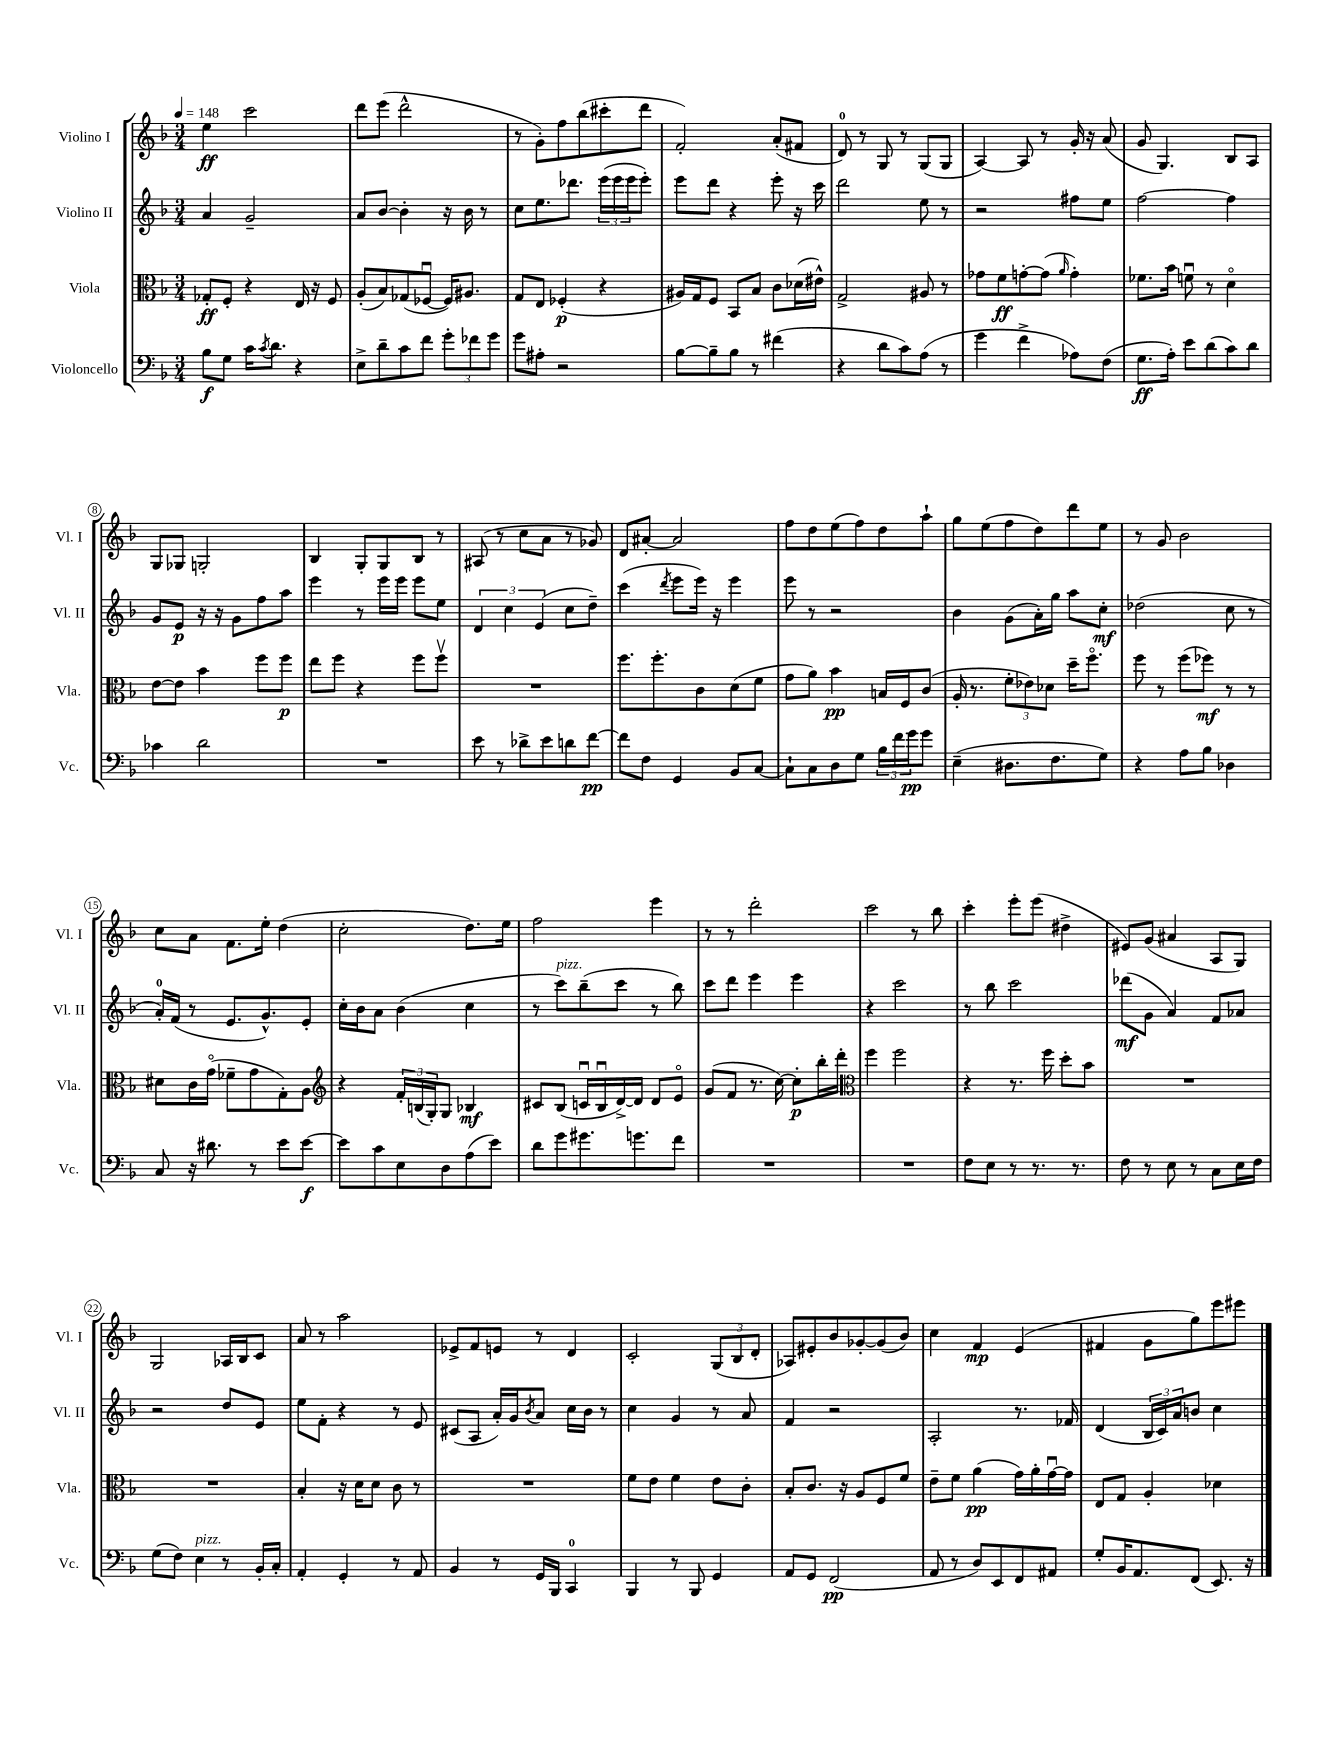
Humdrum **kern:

**kern	**kern	**kern	**kern
*staff4	*staff3	*staff2	*staff1
*clefF4	*clefC3	*clefG2	*clefG2
*k[b-]	*k[b-]	*k[b-]	*k[b-]
*M3/4	*M3/4	*M3/4	*M3/4
*MM148	*MM148	*MM148	*MM148
8B-	8G-'	4a	4ee
8G	8F'	.	.
16c	4r	2g~	2ccc
8qc	.	.	.
8.d	.	.	.
4r	16E	.	.
.	16r	.	.
.	8F	.	.
=	=	=	=
8E^	(8A'	8a	8ddd
8d~	8B-)	[8b-	(8eee
8c	(8G-	4b-']	2ddd^^
8f	[8F-u	.	.
12g'	16F-])	16r	.
.	8.A#	16b-	.
12f-	.	.	.
.	.	8r	.
12g	.	.	.
=	=	=	=
8g	8G	8cc	8r
8A#'	8E	8.ee	8g')
2r	(4F-'	.	8ff
.	.	8.ddd-	.
.	.	.	(8bb-
.	4r	(24eee	8ccc#'
.	.	24eee	.
.	.	24eee	.
.	.	8eee')	8ddd
=	=	=	=
[8B-	16A#)	8eee	2f')
.	16G	.	.
8B-~]	8F	8ddd	.
8B-	8BB-	4r	.
8r	8B-	.	.
(4f#	8c	8eee'	(8a'
.	(16d-	16r	8f#
.	16e#^^)	16ccc	.
=	=	=	=
4r	2G^	2ddd	8d)
.	.	.	8r
8d	.	.	8G
8c)	.	.	8r
(8A	8A#	8ee	(8G
8r	8r	8r	8G
=	=	=	=
4g	8g-	2r	[4A)
.	8f	.	.
4f^	[8g'	.	8A]
.	(8g]	.	8r
.	16qqa	.	.
8A-)	4g')	8ff#	16g'
.	.	.	16r
(8F	.	8ee	(8a
=	=	=	=
8.G	8.f-	[2ff	8g
.	.	.	4.G)
16A')	16b-	.	.
8e	8fu	.	.
(8d	8r	.	.
8c)	4do	4ff]	8B-
8d	.	.	8A
=	=	=	=
4c-	[8e	8g	8G
.	8e]	8e	8G-
2d	4b-	16r	2G'
.	.	16r	.
.	.	8g	.
.	8ff	8ff	.
.	8ff	8aa	.
=	=	=	=
2.r	8ee	4eee	4B-
.	8ff	.	.
.	4r	8r	8G'
.	.	16eee	8G
.	.	16eee	.
.	8ff	8eee	8B-
.	8ffv	8ee	8r
=	=	=	=
8e	2.r	6d	(8A#
8r	.	.	8r
.	.	6cc	.
8d-^	.	.	8cc
.	.	(6e	.
8e	.	.	8a
8d	.	8cc	8r
[8f	.	8dd~)	8g-)
=	=	=	=
8f]	8.ff	(4ccc	8d
8F	.	.	[8a#'
.	8.ff'	.	.
.	.	8qddd	.
4GG	.	8eee	2a#]
.	8c	16eee)	.
.	.	16r	.
8BB-	(8d	4eee	.
[8C	8f	.	.
=	=	=	=
8C`]	8g	8eee	8ff
8C	8a)	8r	8dd
8D	4b-	2r	(8ee
8G	.	.	8ff)
24B-	16B	.	8dd
24f	.	.	.
.	16F	.	.
24g	.	.	.
8g	(8c	.	8aa`
=	=	=	=
(4E~	16A'	4b-	8gg
.	8.r	.	.
.	.	.	(8ee
8.D#	12f'	(8g	8ff
.	12e-)	.	.
.	.	16a')	8dd)
.	12d-	.	.
8.F	.	16gg	.
.	16dd~	8aa	8ddd
.	8.ffo	.	.
8G)	.	8cc'	8ee
=	=	=	=
4r	8ff	(2dd-	8r
.	8r	.	8g
8A	(8ff	.	2b-
8B-	8ff-)	.	.
4D-	8r	8cc	.
.	8r	8r	.
=	=	=	=
8C	8d#	16a')	8cc
.	.	(16f	.
16r	16c	8r	8a
8.d#	(16go	.	.
.	8f-~	8.e	8.f
8r	8g	.	.
.	.	8.g^^)	16ee'
8e	8G')	.	(4dd
[8e	8A	8e'	.
=	=	=	=
*	*clefG2	*	*
8e]	4r	16cc'	2cc'
.	.	16b-	.
8c	.	8a	.
8E	24f'	(4b-	.
.	(24B	.	.
.	24G')	.	.
8D	8G	.	.
(8A	4B-	4cc	8.dd)
8e)	.	.	.
.	.	.	16ee
=	=	=	=
8d	8c#	8r	2ff
8g	(8B-	8ccc)	.
8.g#	16cu	(8bb-~	.
.	16B-u	.	.
.	[16d^)	8ccc	.
8.g	16d]	.	.
.	8d	8r	4eee
8f	8eo	8bb-)	.
=	=	=	=
2.r	(8g	8ccc	8r
.	8f	8ddd	8r
.	8.r	4eee	2ddd'
.	[16cc)	.	.
.	8cc']	4eee	.
.	16bb-'	.	.
.	16ddd'	.	.
=	=	=	=
*	*clefC3	*	*
2.r	4ff	4r	2ccc
.	2ff	2ccc	.
.	.	.	8r
.	.	.	8bb-
=	=	=	=
8F	4r	8r	4ccc'
8E	.	8bb-	.
8r	8.r	2ccc	8eee'
8.r	.	.	(8eee
.	16ff	.	.
.	8dd'	.	4dd#^
8.r	.	.	.
.	8b-	.	.
=	=	=	=
8F	2.r	(8ddd-	8e#)
8r	.	8g	(8g
8E	.	4a)	4a#
8r	.	.	.
8C	.	8f	8A
16E	.	8a-	8G)
16F	.	.	.
=	=	=	=
(8G	2.r	2r	2G
8F)	.	.	.
4E	.	.	.
8r	.	8dd	16A-
.	.	.	16B-
16BB-'	.	8e	8c
16C'	.	.	.
=	=	=	=
4AA'	4B-'	8ee	8a
.	.	8f'	8r
4GG'	16r	4r	2aa
.	16d	.	.
.	8d	.	.
8r	8c	8r	.
8AA	8r	8e	.
=	=	=	=
4BB-	2.r	(8c#	8e-^
.	.	8A	8f
8r	.	16a')	8e
.	.	16g	.
.	.	8qb-	.
16GG	.	8a	8r
16BBB-	.	.	.
4CC	.	16cc	4d
.	.	16b-	.
.	.	8r	.
=	=	=	=
4BBB-	8f	4cc	2c'
.	8e	.	.
8r	4f	4g	.
8BBB-	.	.	.
4GG	8e	8r	(12G
.	.	.	12B-
.	8c'	8a	.
.	.	.	12d'
=	=	=	=
8AA	8B-'	4f	8A-)
8GG	8.c	.	8e#'
(2FF	.	2r	8b-
.	16r	.	.
.	8A	.	[8g-'
.	8F	.	(8g-]
.	8f	.	8b-)
=	=	=	=
8AA	8e~	2A'	4cc
8r	8f	.	.
8D)	(4a	.	4f
8EE	.	.	.
8FF	16g)	8.r	(4e
.	16a'	.	.
8AA#	[16gu	.	.
.	16g]	16f-	.
=	=	=	=
8G'	8E	(4d	4f#
16BB-	8G	.	.
8.AA	.	.	.
.	4A'	24B-	8g
.	.	24c)	.
.	.	24a	.
(8FF	.	8b	8gg)
8.EE)	4d-	4cc	8eee
.	.	.	8eee#
16r	.	.	.
==	==	==	==
*-	*-	*-	*-
